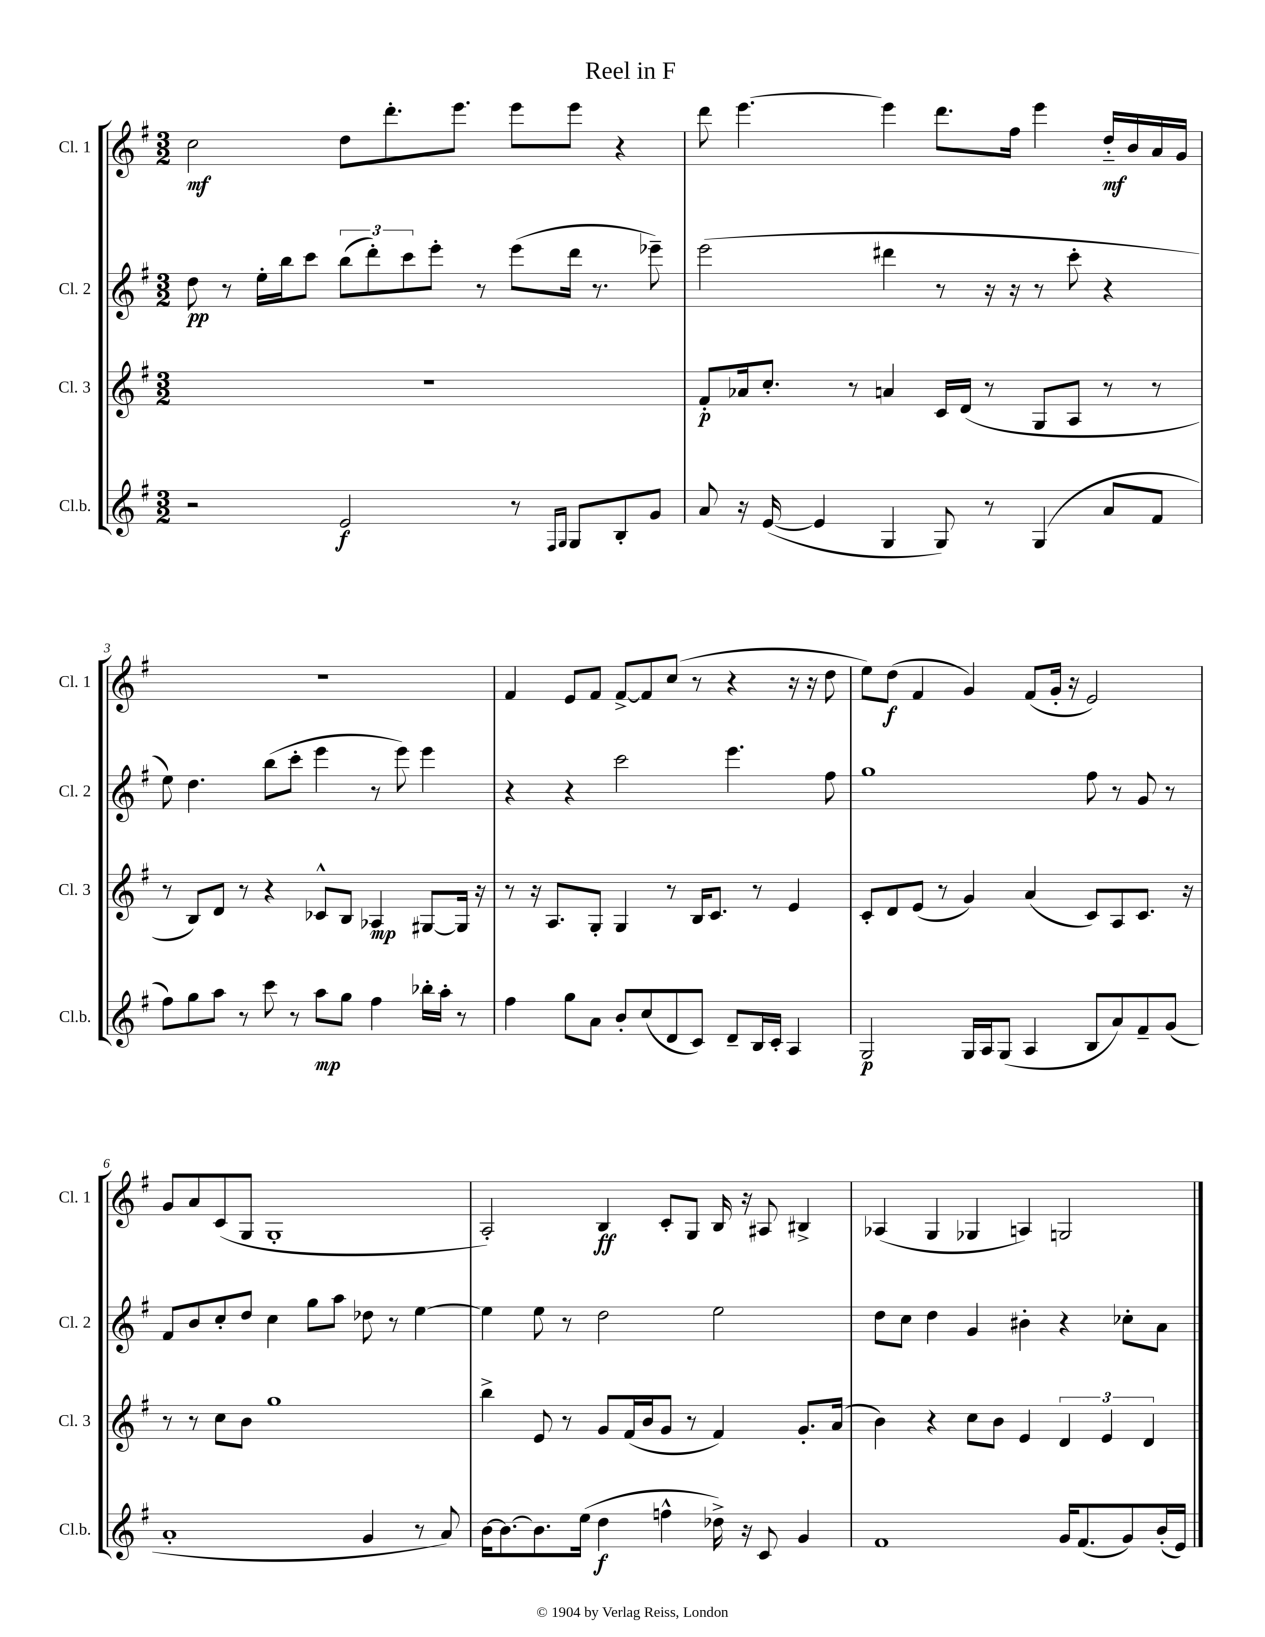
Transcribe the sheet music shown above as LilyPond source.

\header { title = "Reel in F" }
<<
\new StaffGroup <<
\new Staff = "s0" \with { instrumentName = "Cl. 1" shortInstrumentName = "Cl. 1" } {
    \clef treble \key g \major \numericTimeSignature \time 3/2
    c''2\mf d''8 d'''8.-. e'''8. e'''8 e'''8 r4 |
    d'''8 e'''4.~ e'''4 d'''8. fis''16 e'''4 d''16-_\mf b'16 a'16 g'16 |
    R1. |
    fis'4 e'8 fis'8 fis'8~-> fis'8 c''8( r8 r4 r16 r16 d''8 |
    e''8) d''8\f( fis'4 g'4) fis'8( g'16-. r16 e'2) |
    g'8 a'8 c'8( g8 g1-. |
    a2-.) b4\ff c'8-. g8 b16 r16 ais8 bis4-> |
    aes4( g4 ges4 a4) g2 \bar "|." |
}
\new Staff = "s1" \with { instrumentName = "Cl. 2" shortInstrumentName = "Cl. 2" } {
    \clef treble \key g \major \numericTimeSignature \time 3/2
    d''8\pp r8 e''16-. b''16 c'''8 \tuplet 3/2 { b''8( d'''8-.) c'''8 } e'''8-. r8 e'''8( d'''16 r8. ees'''8--) |
    e'''2( dis'''4 r8 r16 r16 r8 c'''8-. r4 |
    e''8) d''4. b''8( c'''8-. e'''4 r8 e'''8) e'''4 |
    r4 r4 c'''2 e'''4. fis''8 |
    g''1 fis''8 r8 g'8 r8 |
    fis'8 b'8 c''8-. d''8 c''4 g''8 a''8 des''8 r8 e''4~ |
    e''4 e''8 r8 d''2 e''2 |
    d''8 c''8 d''4 g'4 bis'4-. r4 ces''8-. a'8 \bar "|." |
}
\new Staff = "s2" \with { instrumentName = "Cl. 3" shortInstrumentName = "Cl. 3" } {
    \clef treble \key g \major \numericTimeSignature \time 3/2
    R1. |
    fis'8-.\p aes'16 c''8.-. r8 a'4 c'16 d'16( r8 g8 a8 r8 r8 |
    r8 b8) d'8 r8 r4 ces'8-^ b8 aes4\mp gis8~ gis16 r16 |
    r8 r16 a8. g8-. g4 r8 b16 c'8. r8 e'4 |
    c'8-. d'8 e'8( r8 g'4) a'4( c'8) a8 c'8. r16 |
    r8 r8 c''8 b'8 g''1 |
    b''4-> e'8 r8 g'8 fis'16( b'16 g'8 r8 fis'4) g'8.-. a'16( |
    b'4) r4 c''8 b'8 e'4 \tuplet 3/2 { d'4 e'4 d'4 } \bar "|." |
}
\new Staff = "s3" \with { instrumentName = "Cl.b." shortInstrumentName = "Cl.b." } {
    \clef treble \key g \major \numericTimeSignature \time 3/2
    r2 e'2\f r8 \grace { fis16 g16 } g8 b8-. g'8 |
    a'8 r16 e'16~( e'4 g4 g8) r8 g4( a'8 fis'8 |
    fis''8) g''8 a''8 r8 c'''8 r8 a''8\mp g''8 fis''4 bes''16-. a''16-. r8 |
    fis''4 g''8 a'8 b'8-. c''8( d'8 c'8) d'8-- b16 c'16-. a4 |
    g2\p g16 a16 g8( a4 b8 a'8) fis'8-- g'8( |
    a'1-. g'4 r8 a'8) |
    b'16~ b'8.~ b'8. e''16( d''4\f f''4-^ des''16->) r16 c'8 g'4 |
    fis'1 g'16 fis'8.( g'8) b'16-.( e'16) \bar "|." |
}
>>
>>
